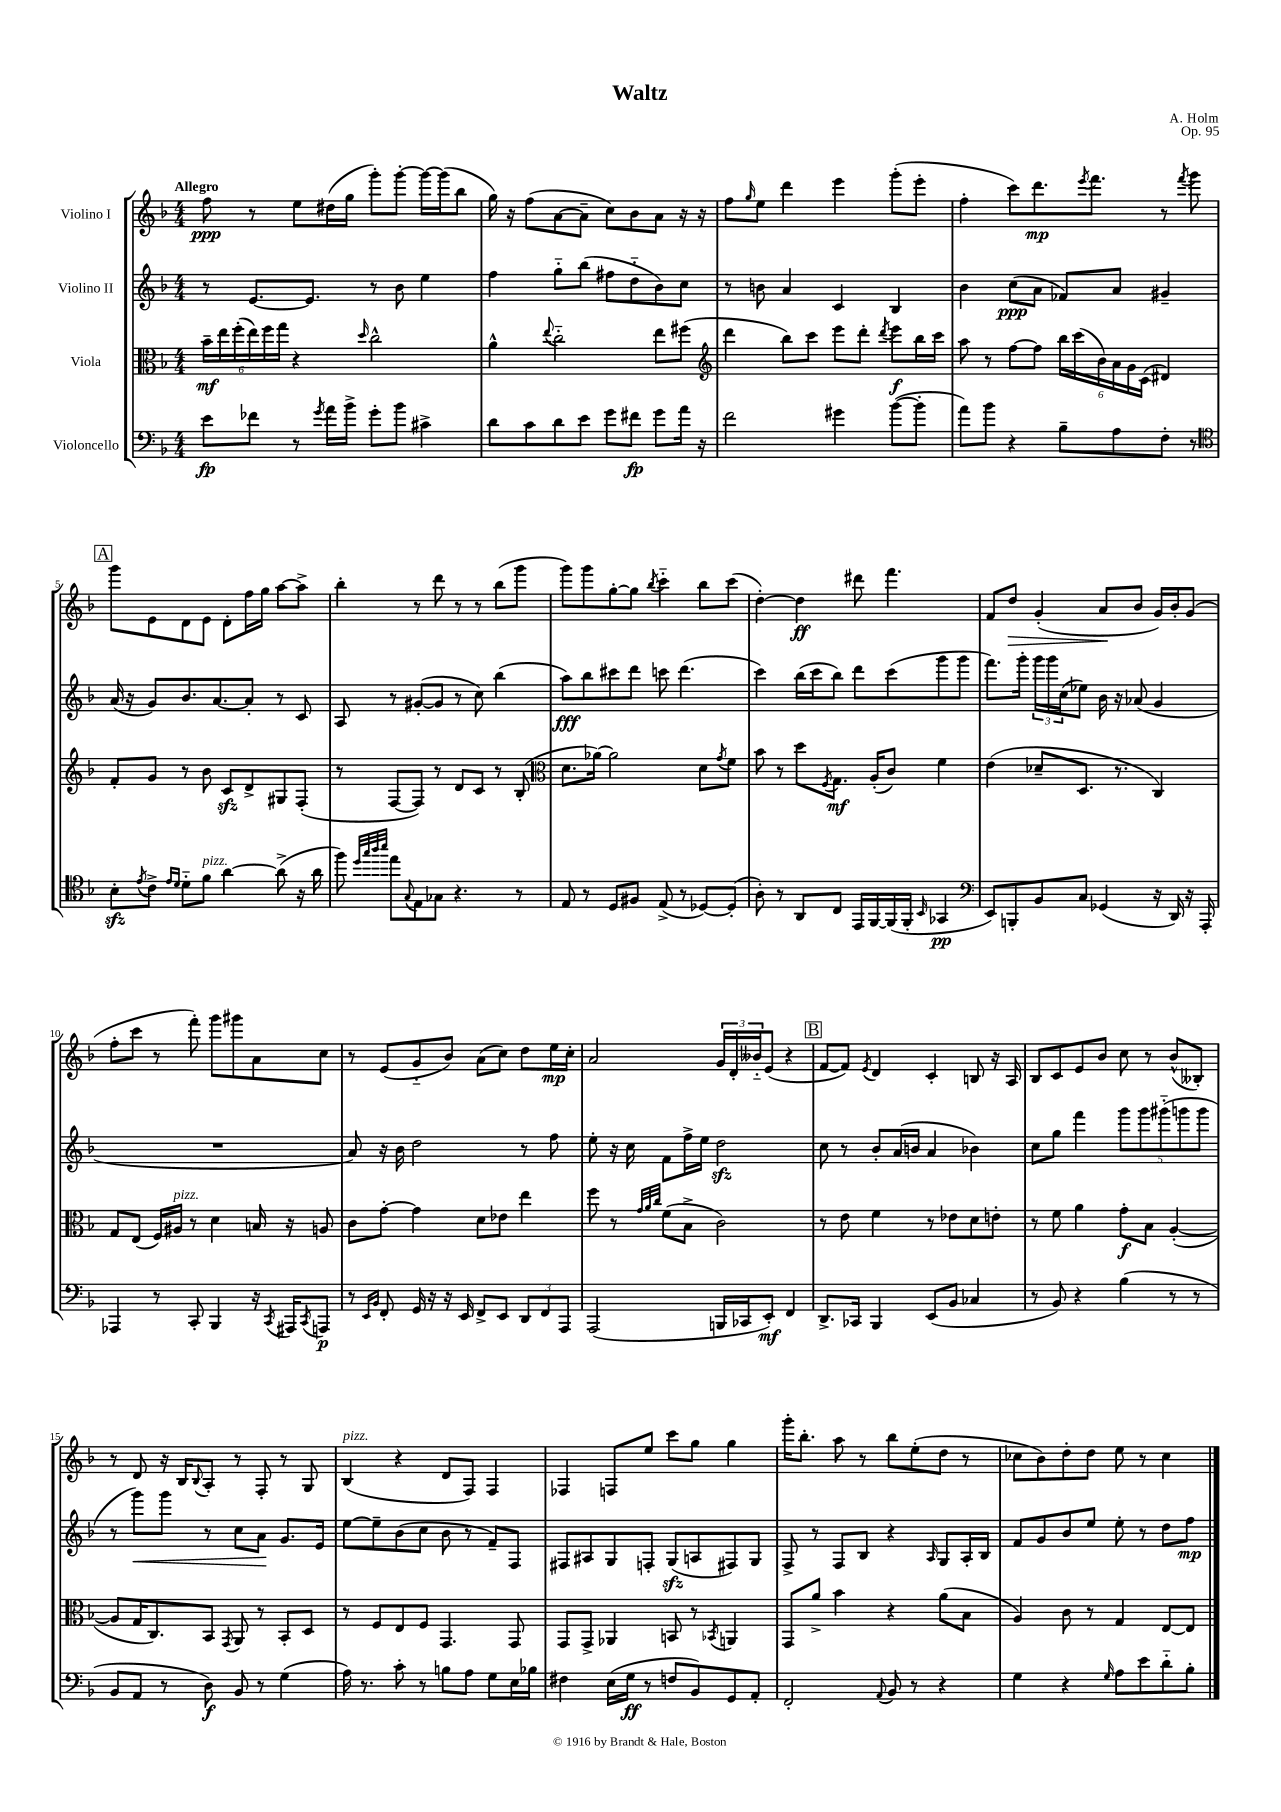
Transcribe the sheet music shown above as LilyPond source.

\header { title = "Waltz" composer = "A. Holm" opus = "Op. 95" }
<<
\new StaffGroup <<
\new Staff = "s0" \with { instrumentName = "Violino I" } {
    \clef treble \key f \major \numericTimeSignature \time 4/4 \tempo "Allegro"
    f''8\ppp r8 e''8 dis''16( g''16 g'''8-.) g'''8~-. g'''16~ g'''16( bes''8 |
    g''16) r16 f''8( a'8~ a'8-- c''8) bes'8 a'8 r16 r16 |
    f''8 \grace { g''16 } e''8 d'''4 e'''4 g'''8-.( e'''8-. |
    f''4-. c'''8) d'''8.\mp \acciaccatura { e'''8 } f'''8. r8 \acciaccatura { f'''8 } g'''8 |
    \mark \markup { \box "A" } g'''8 e'8 d'8 e'8 d'8-. f''16 g''16 a''8~ a''8-> |
    bes''4-. r8 d'''8 r8 r8 bes''8( g'''8 |
    g'''8) g'''8 g''8~-. g''8 \acciaccatura { bes''8 } c'''4-_ bes''8 c'''8( |
    d''4~-.) d''4\ff dis'''8 f'''4. |
    f'8 d''8\> g'4-.( a'8\! bes'8 g'16) bes'16-. g'8( |
    f''8-. c'''8 r8 f'''8-.) g'''8 gis'''8 a'8 c''8 |
    r8 e'8( g'8-_ bes'8) a'8( c''8) d''8 e''16\mp c''16-. |
    a'2 \tuplet 3/2 { g'16 d'16-. beses'16-_ } e'8( r4 |
    \mark \markup { \box "B" } f'8~ f'8) \acciaccatura { e'8 } d'4 c'4-. b8 r16 a16 |
    bes8 c'8 e'8 bes'8 c''8 r8 bes'8-^( beses8-.) |
    r8 d'8 r16 bes16 \appoggiatura { bes8 } a8-. r8 f8-. r8 g8 |
    bes4^\markup { \italic "pizz." }( r4 d'8 f8) f4 |
    fes4 f8 e''8 c'''8 g''8 g''4 |
    g'''16-. bes''8.-. a''8 r8 bes''8 e''8-.( d''8 r8 |
    ces''8 bes'8) d''8-. d''8 e''8 r8 ces''4 \bar "|." |
}
\new Staff = "s1" \with { instrumentName = "Violino II" } {
    \clef treble \key f \major \numericTimeSignature \time 4/4
    r8 e'8.~ e'8. r8 bes'8 e''4 |
    f''4 g''8-_ bes''8( fis''8 d''8-_ bes'8) c''8 |
    r8 b'8 a'4 c'4 bes4 |
    bes'4 c''8\ppp( a'8 fes'8) a'8 gis'4-- |
    \mark \markup { \box "A" } a'16( r16 g'8) bes'8. a'8.~ a'8-. r8 c'8 |
    a8 r8 gis'8~-.( gis'8 r8 c''8) bes''4( |
    a''8\fff) bes''8 cis'''8 d'''8 c'''8 d'''4.( |
    c'''4) bes''16( c'''16 bes''8) d'''8 c'''8( g'''8 g'''8 |
    f'''8.) g'''16-. \tuplet 3/2 { g'''16 g'''16 c''16( } ees''8) bes'16 r16 aes'8( g'4 |
    R1 |
    a'8) r16 bes'16 d''2 r8 f''8 |
    e''8-. r16 c''16 f'8 f''16-> e''16 d''2\sfz |
    \mark \markup { \box "B" } c''8 r8 bes'8-. a'16( b'16 a'4 bes'4) |
    c''8 g''8 f'''4 \tuplet 5/4 { g'''8 g'''8 gis'''8-_( g'''8 g'''8 } |
    r8 g'''8\<) g'''8 r8 c''8 a'8\! g'8. e'16 |
    e''8~ e''8-- bes'8( c''8 bes'8 r8 f'8--) f8 |
    fis8 ais8 g8 f8-. g8\sfz( a8 fis8) g8 |
    f8-> r8 f8 bes8 r4 \grace { a16 } g8 a16-. bes16 |
    f'8 g'8 bes'8 e''8 e''8-. r8 d''8 f''8\mp \bar "|." |
}
\new Staff = "s2" \with { instrumentName = "Viola" } {
    \clef alto \key f \major \numericTimeSignature \time 4/4
    \tuplet 6/4 { bes'16--\mf e''16 f''16-.( e''16) f''16 g''16 } r4 \grace { d''16 } c''2-^ |
    a'4-^ \appoggiatura { e''8 } c''2-_ e''8 fis''8( |
    \clef treble d'''4 bes''8) c'''8 e'''8 d'''8-. \acciaccatura { d'''8 } e'''8\f bes''16 c'''16 |
    a''8 r8 f''8~ f''8 \tuplet 6/4 { bes''16 c'''16( bes'16) a'16 g'16 c'16( } dis'4) |
    \mark \markup { \box "A" } f'8-. g'8 r8 bes'8 c'8\sfz d'8-> gis8 f8-.( |
    r8 f8~ f8) r8 d'8 c'8 r8 bes8-.( |
    \clef alto d'8. aes'16~) aes'2 d'8 \acciaccatura { g'8 } f'8 |
    bes'8 r8 d''8 \acciaccatura { f8 } g8.\mf a16-.( c'8) f'4 |
    e'4( des'8-- d8. r8. c4) |
    g8 e8( f16) ais16^\markup { \italic "pizz." } r8 d'4 b16 r16 a8 |
    c'8 g'8~-. g'4 d'8 ees'8 e''4 |
    f''8 r8 \grace { g'32 a'32 c''32 } f'8( bes8-> c'2) |
    \mark \markup { \box "B" } r8 e'8 f'4 r8 ees'8 d'8 e'8-. |
    r8 f'8 a'4 g'8-.\f bes8 a4~-.( |
    a8 g16 c8.) bes,8 \acciaccatura { g,8 } a,8 r8 bes,8-. d8 |
    r8 f8 e8 f8 g,4. g,8 |
    g,8 g,8-> aes,4 b,8 r8 \acciaccatura { bes,8 } a,4 |
    g,8 a'8-> bes'4 r4 a'8( bes8 |
    a4) c'8 r8 g4 e8~ e8 \bar "|." |
}
\new Staff = "s3" \with { instrumentName = "Violoncello" } {
    \clef bass \key f \major \numericTimeSignature \time 4/4
    e'8\fp fes'8 r8 \acciaccatura { g'8 } a'16 bes'16-> g'8-. bes'8 cis'4-> |
    d'8 c'8 d'8 e'8 g'8 fis'8\fp g'8 a'16 r16 |
    f'2 gis'4 bes'8~( bes'8-. |
    a'8) bes'8 r4 bes8-- a8 f8-. r8 |
    \mark \markup { \box "A" } \clef tenor bes8-.\sfz \acciaccatura { e'8 } c'8-> \grace { e'16 d'16 } d'8-_ f'8^\markup { \italic "pizz." } a'4~ a'8->( r16 a'16 |
    f''8) \grace { d''32 g''32 a''32 bes''32 } e''8 \appoggiatura { g8 } e8 ges8 r4. r8 |
    e8 r8 d8 fis8 e8->( r8 des8~) des8-.( |
    a8-.) r8 a,8 c8 e,16 f,16~ f,16( f,16-. \grace { bes,16 } ges,4\pp |
    \clef bass e,8) b,,8-. bes,8 c8 ges,4( r16 d,16) r16 a,,16-. |
    aes,,4 r8 c,8-. bes,,4 r16 \acciaccatura { c,8 } ais,,16 \acciaccatura { c,8 } a,,8\p |
    r8 \grace { e,16 bes,16 } f,8-. g,16 r16 r16 e,16 f,8-> e,8 \tuplet 3/2 { d,8 f,8 a,,8 } |
    a,,2( b,,16 ces,16 e,8-.\mf) f,4 |
    \mark \markup { \box "B" } d,8.-> ces,16 bes,,4 e,8( bes,8 ces4 |
    r8 bes,8) r4 bes4( r8 r8 |
    bes,8 a,8 r8 d8\f) bes,8 r8 g4( |
    a16) r8. c'8-. r8 b8 a8 g8 e16 bes16 |
    fis4 e16( g16\ff r8 f8 bes,8) g,8 a,8-. |
    f,2-. \appoggiatura { a,8 } bes,8 r8 r4 |
    g4 r4 \grace { g16 } a8 e'8 d'8-_ bes8-. \bar "|." |
}
>>
>>
